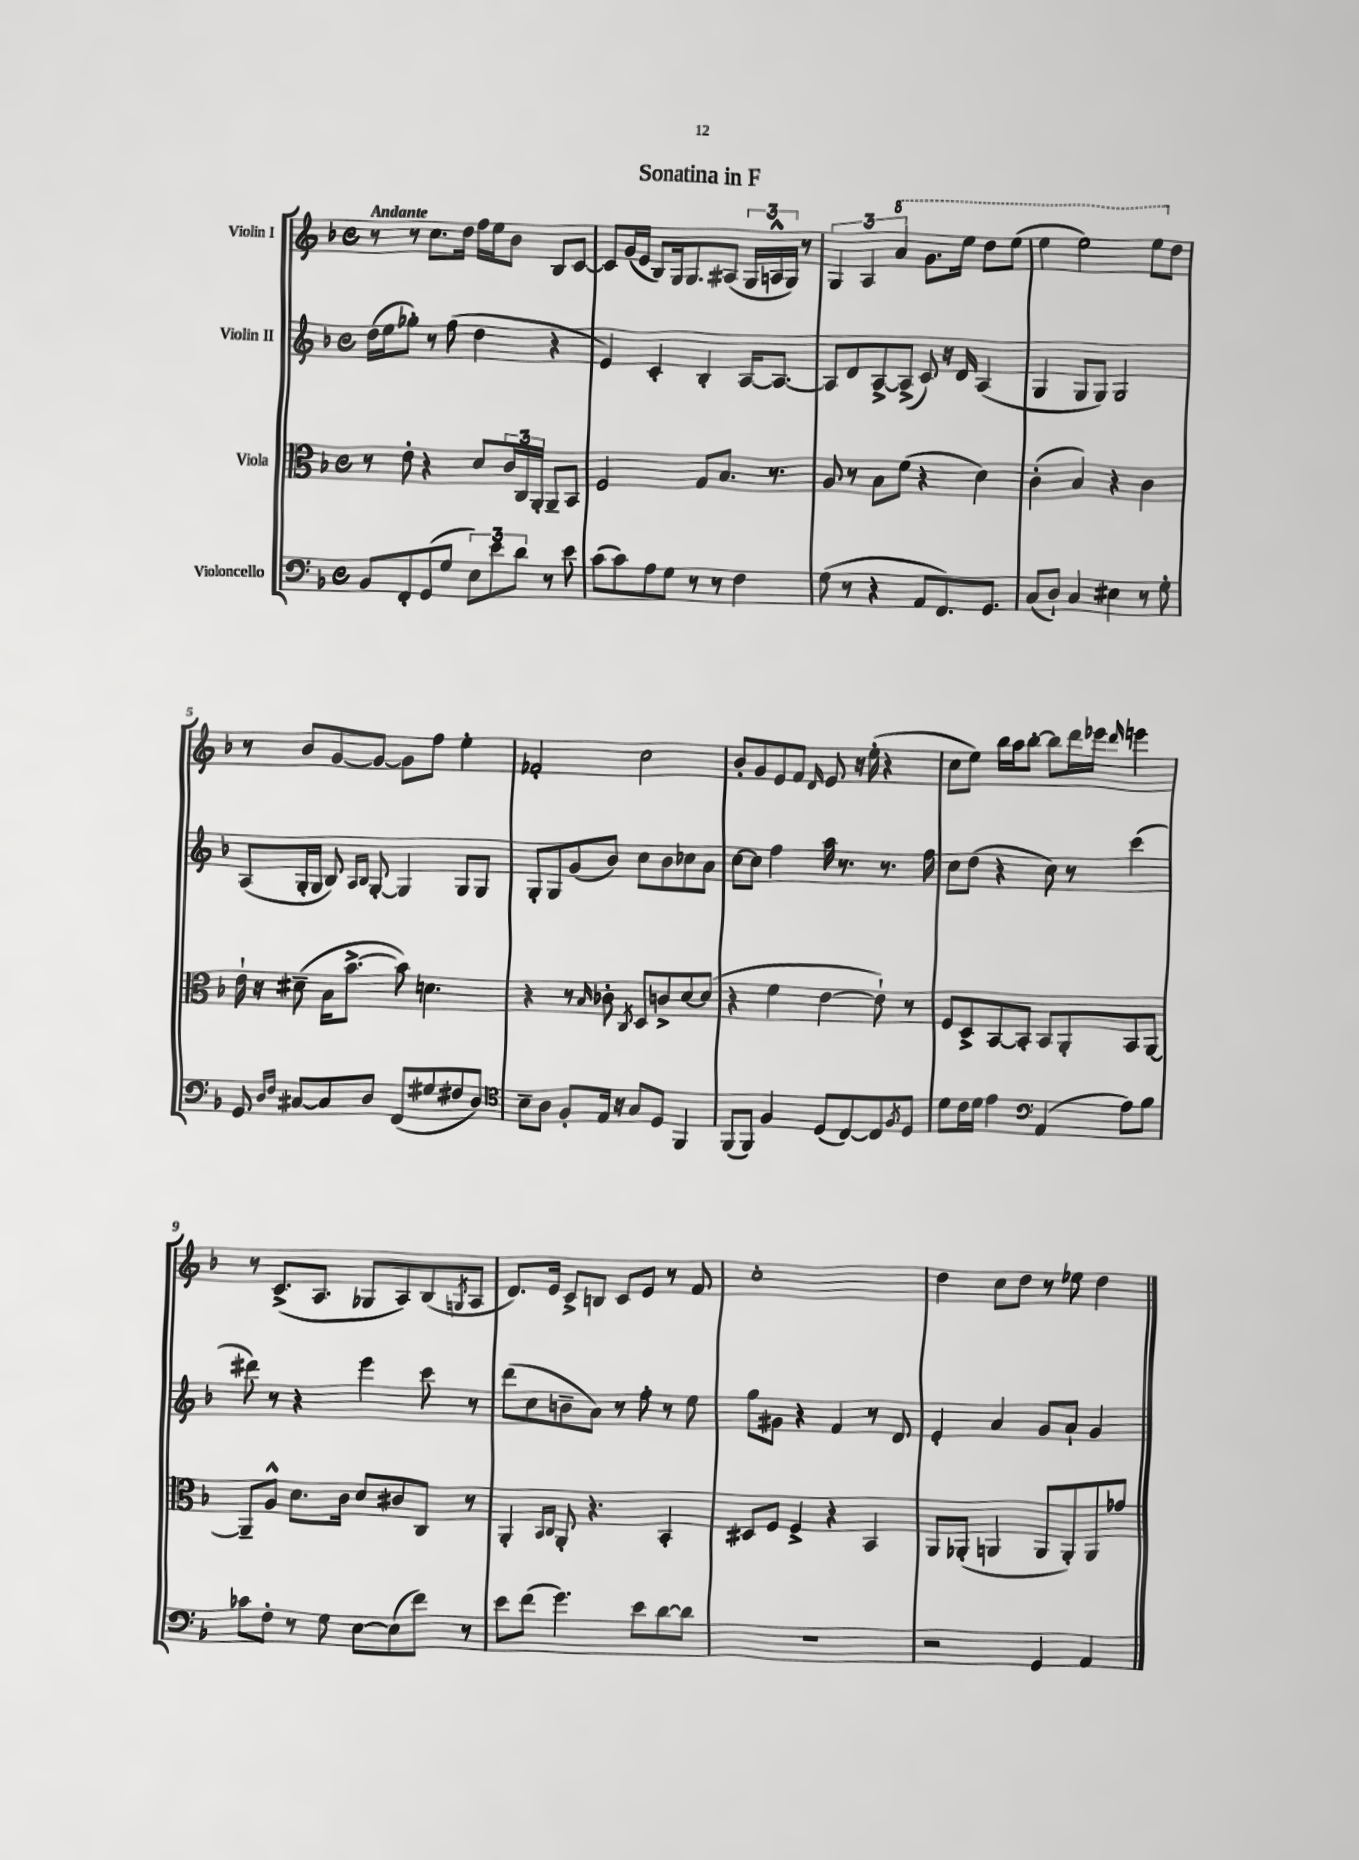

**kern	**kern	**kern	**kern
*staff4	*staff3	*staff2	*staff1
*clefF4	*clefC3	*clefG2	*clefG2
*k[b-]	*k[b-]	*k[b-]	*k[b-]
*M4/4	*M4/4	*M4/4	*M4/4
*met(c)	*met(c)	*met(c)	*met(c)
8BB-	8r	(16dd	8r
.	.	16ee	.
8FF'	8e'	8gg-')	8r
(8GG	4r	8r	8.cc
8G	.	(8ff	.
.	.	.	16dd
12E)	8d	4dd	16ff
.	.	.	16ee
12e	.	.	.
.	24c	.	8b-
12d	24C	.	.
.	24AA'	.	.
8r	8AA~	4r	8B-
8e	8BB-	.	[8c
=	=	=	=
(8c	2F	4e)	8c]
8c)	.	.	(16g
.	.	.	16e
8A	.	4c'	8B-)
8G	.	.	16G
.	.	.	8.G
8r	8G	4B-'	.
8r	8.B-	.	(8A#
4F	.	[16A	24G
.	.	.	24A^^
.	8.r	8.A_	.
.	.	.	24G)
.	.	.	8r
=	=	=	=
(8G	8A	8A]	6G
8r	8r	8d	.
.	.	.	6A
4r	8B-	[8A^	.
.	.	.	6aa
.	(8f	(8A^]	.
8AA	4r	8c)	8.gg
8.FF)	.	16r	.
.	.	16d	16eee
.	4d)	(4A	8ddd
8.GG	.	.	.
.	.	.	(8eee
=	=	=	=
(8C	(4c'	4G	4eee
8D`)	.	.	.
4C	4B-)	8G	2eee)
.	.	8G)	.
4E#	4r	2G	.
8r	4c	.	8eee
8G'	.	.	8dd
=	=	=	=
8GG	16e`	(8A	8r
.	16r	.	.
16qqD	.	.	.
16qqF	.	.	.
[8C#	(8d#~	16G'	8b-
.	.	16G	.
8C#]	16B-	8B-)	[8g
.	[8.b-^	.	.
.	.	16qqA	.
.	.	16qqB-	.
8D	.	[8G'	8g_
(8FF	8b-])	4G]	8g]
8G#	4.d	.	8ff
8F#	.	8G	4ee'
8D)	.	8G	.
=	=	=	=
*clefC4	*	*	*
8B-~	4r	8G'	2f-'
8A	.	8G	.
8F'	8r	(8g	.
.	16qqB-	.	.
16E	8c-'	8b-)	.
16r	.	.	.
.	8qC	.	.
8G	8D	8cc	2cc
8D	8c^	8b-	.
4FF	[8d	8cc-	.
.	(8d]	8a	.
=	=	=	=
(8FF	4r	[8cc	8b-'
8FF)	.	8cc]	8g
4F	4f	4ff	8e
.	.	.	8f
.	.	.	16qqd
(8D	[4e	16aa	8e
.	.	8.r	.
[8C)	.	.	16r
.	.	.	(16ee'
8C]	8e`])	8.r	4r
8qF	.	.	.
8D	8r	.	.
.	.	16ff	.
=	=	=	=
8d	8F	8cc	8cc
16c	8D^	(8dd	8ee)
16d	.	.	.
4e	[8BB-	4r	16bb-
.	.	.	16aa
.	8BB-']	.	[8bb-'
*clefF4	*	*	*
(4AA	8BB-	8cc)	8bb-]
.	8AA'	8r	16ddd
.	.	.	16eee-
.	.	.	16qqddd
8A)	8BB-	(4ccc	4eee
8B-	[8AA	.	.
=	=	=	=
8c-	8AA~]	8ddd#)	8r
8F'	8A^^	8r	(8.c^
8r	8.d	4r	.
.	.	.	8.A
8G	.	.	.
.	16c	.	.
[8E	8d	4eee	8G-
(8E]	8c#	.	8A)
8f)	8C	8ccc	(8B-
.	.	.	8qG
8r	8r	8r	8A
=	=	=	=
8e	4AA'	(8ddd	8.d)
(8f	.	8cc	.
.	.	.	16e
.	16qqBB-	.	.
.	16qqC	.	.
4.g)	8AA'	8b~	8c^
.	4.r	8a)	8B
.	.	8r	8c
8e	.	8ff'	8e
[8d	4BB-'	8r	8r
8d]	.	8ee	8f
=	=	=	=
1r	8D#	8gg	1cc'
.	8F	8g#	.
.	4F^	4r	.
.	4r	4f	.
.	4BB-	8r	.
.	.	8d	.
=	=	=	=
2r	8AA	4e'	4dd
.	(8AA-'	.	.
.	4AA	4a	8cc
.	.	.	8dd
4GG	8AA	8g	8r
.	8AA')	8a`	8ee-
4AA	8AA	4g	4dd
.	8g-	.	.
==	==	==	==
*-	*-	*-	*-
